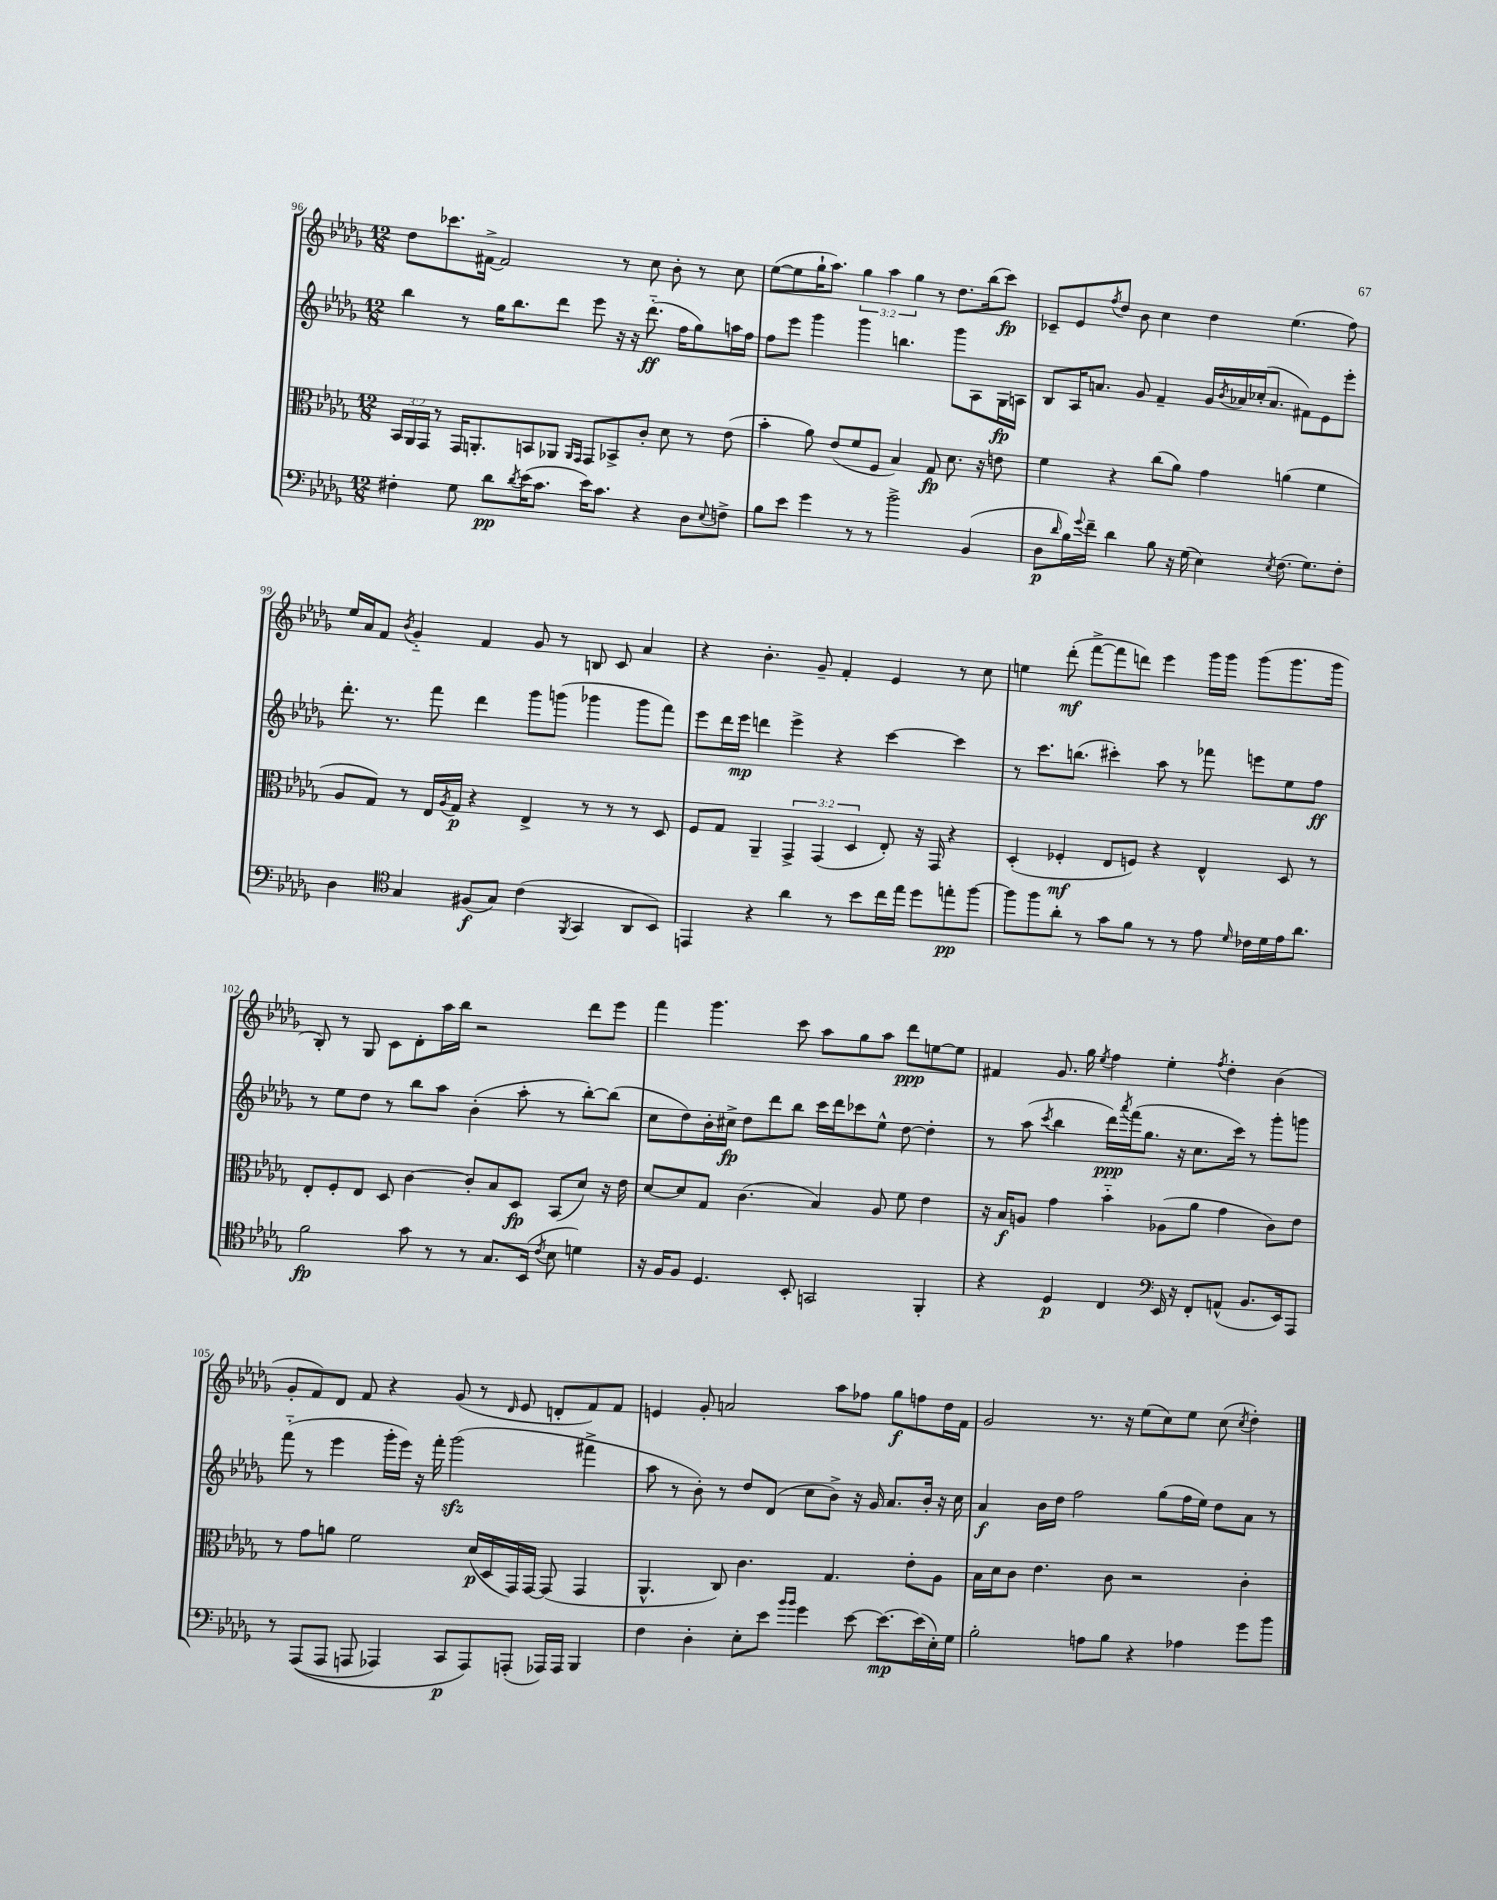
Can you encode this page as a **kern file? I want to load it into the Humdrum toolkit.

**kern	**dynam	**kern	**dynam	**kern	**dynam	**kern	**dynam
*part4	*part4	*part3	*part3	*part2	*part2	*part1	*part1
*staff4	*staff4	*staff3	*staff3	*staff2	*staff2	*staff1	*staff1
*clefF4	*	*clefC3	*	*clefG2	*	*clefG2	*
*k[b-e-a-d-g-]	*	*k[b-e-a-d-g-]	*	*k[b-e-a-d-g-]	*	*k[b-e-a-d-g-]	*
*M12/8	*	*M12/8	*	*M12/8	*	*M12/8	*
=96	=96	=96	=96	=96	=96	=96	=96
4F#X'\	.	24BB-/LL	.	4bb-\	.	8dd-\L	.
.	.	24AA-/	.	.	.	.	.
.	.	24GG-/JJ	.	.	.	.	.
.	.	8r	.	.	.	8.ccc-X\	.
8G-\	.	16GG-/KL	.	8r	.	.	.
.	.	8.AAn'/	.	.	.	[16f#X^\Jk	.
8d-\L	pp	.	.	16gg-\KL	.	2f#/]	.
.	.	.	.	8.bb-\	.	.	.
8qd-/	.	.	.	.	.	.	.
(16e-\K	.	8BBn/	.	.	.	.	.
8.c\J	.	.	.	.	.	.	.
.	.	8AA-X/J	.	8ddd-\J	.	.	.
.	.	16qqAA-/LL	.	.	.	.	.
.	.	16qqGG-/JJ	.	.	.	.	.
16e-\KL)	.	8GG-/L	.	8eee-\	.	.	.
8.c\J	.	.	.	.	.	.	.
.	.	8BB-X^/	.	16r	.	8r	.
.	.	.	.	16r	.	.	.
4r	.	8c'/J	.	(8.ddd-\	ff	8cc\	.
.	.	8d-\	.	.	.	8b-'\	.
.	.	.	.	16ff\KL	.	.	.
8D-\L	.	8r	.	8gg-\)	.	8r	.
8qqE-/	.	.	.	.	.	.	.
8Fn^\J	.	(8e-\	.	16aan\L	.	8cc\	.
.	.	.	.	16ff\JJ	.	.	.
=97	=97	=97	=97	=97	=97	=97	=97
8B-\L	.	4b-'\	.	8ff\L	.	([8ee-\L	.
8e-\J	.	.	.	8eee-\J	.	8ee-\]	.
4g-\	.	8a-\)	.	4ggg-\	.	16gg-`\K	.
.	.	.	.	.	.	8.aa-\J)	.
.	.	(8e-/L	.	.	.	.	.
8r	.	8f/	.	4ggg-\	.	6gg-\	.
8r	.	8F/J	.	.	.	.	.
.	.	.	.	.	.	6aa-\	.
2b-^\	.	4B-/)	.	4.bbn\	.	.	.
.	.	.	.	.	.	6gg-\	.
.	.	8G-/	fp	.	.	8r	.
.	.	8.d-\	.	8ggg-\L	.	8.dd-\L	.
(4BB-/	.	.	.	8A-\	.	.	.
.	.	16r	.	.	.	(16bb-\k	.
.	.	8en\	.	16G-\L	fp	8ccc\J)	fp
.	.	.	.	16An\JJ	.	.	.
=98	=98	=98	=98	=98	=98	=98	=98
8D-\L	p	4f\	.	8B-/L	.	8c-X~/L	.
16qqd-/	.	.	.	.	.	.	.
16B-\L)	.	.	.	16A-/K	.	8e-/	.
8qqg-/	.	.	.	.	.	.	.
16f~\JJ	.	.	.	8.an/J	.	.	.
.	.	.	.	.	.	8qff/	.
4d-\	.	4r	.	.	.	8dd-/J	.
.	.	.	.	8g-/	.	8b-\	.
8B-\	.	(8cc\L	.	4f~/	.	4cc\	.
16r	.	8a-\J)	.	.	.	.	.
(16G-\	.	.	.	.	.	.	.
4E-\)	.	4g-\	.	16g-/LL	.	4dd-\	.
.	.	.	.	8qb-/	.	.	.
.	.	.	.	16a-X/	.	.	.
.	.	.	.	(16cc-X'/J	.	.	.
.	.	.	.	8.a-/J	.	.	.
8qE-/	.	.	.	.	.	.	.
(8.F\	.	(4an\	.	.	.	(4.ee-\	.
.	.	.	.	8f#X\L)	.	.	.
8.G-\L)	.	.	.	.	.	.	.
.	.	4f\	.	8e-\	.	.	.
8F'\J	.	.	.	8eee-'\J	.	8ff\)	.
!!LO:LB:g=z
=99	=99	=99	=99	=99	=99	=99	=99
4D-\	.	8A-/L	.	8.ddd-'\	.	16ee-/LL	.
.	.	.	.	.	.	16a-/J	.
.	.	8G-/J)	.	.	.	8f/J	.
.	.	.	.	8.r	.	.	.
*clefC4	*	*	*	*	*	*	*
.	.	.	.	.	.	8qb-/	.
4G-/	.	8r	.	.	.	4g-/	.
.	.	16E-/LL	.	8fff\	.	.	.
.	.	8qA-/	.	.	.	.	.
.	.	16G-/JJ	p	.	.	.	.
(8F#X/L	f	4r	.	4ddd-\	.	4f/	.
8G-/J)	.	.	.	.	.	.	.
(4c\	.	4E-^/	.	8ggg-\L	.	8g-/	.
.	.	.	.	(8gggn\J	.	8r	.
8qFF/	.	.	.	.	.	.	.
4GG-/	.	8r	.	4ggg-X\	.	8Bn/	.
.	.	8r	.	.	.	8c/	.
8AA-/L	.	8r	.	8ggg-\L	.	4a-/	.
8BB-/J)	.	8D-/	.	8fff\J)	.	.	.
=100	=100	=100	=100	=100	=100	=100	=100
4EEn/	.	8F/L	.	8eee-\L	.	4r	.
.	.	8G-/J	.	16ddd-\L	.	.	.
.	.	.	.	16eee-\JJ	mp	.	.
4r	.	4AA-~/	.	4dddn\	.	4.b-'\	.
4a-\	.	6GG-^/	.	4eee-^\	.	.	.
.	.	.	.	.	.	8g-~/	.
.	.	(6GG-/	.	.	.	.	.
8r	.	.	.	4r	.	4f'/	.
.	.	6D-/	.	.	.	.	.
8b-\L	.	.	.	.	.	.	.
16cc\L	.	8E-'/)	.	[4ccc\	.	4e-/	.
16ee-\JJ	.	.	.	.	.	.	.
8dd-\L	.	16r	.	.	.	.	.
.	.	16GG-/	.	.	.	.	.
8een'\	pp	4r	.	4ccc\]	.	8r	.
[8ff\J	.	.	.	.	.	8cc\	.
=101	=101	=101	=101	=101	=101	=101	=101
8ff\L]	.	(4D-'/	.	8r	.	4een\	.
8ff\	.	.	.	8.ccc\L	.	.	.
8a-'\J	.	4F-X'/	mf	.	.	(8ddd-'\	mf
.	.	.	.	(8.bbn\J	.	.	.
8r	.	.	.	.	.	[8fff^\L	.
8g-\L	.	8E-/L	.	4ccc#X'\)	.	8fff\]	.
8f\J	.	8Fn/J)	.	.	.	8dddn\J)	.
8r	.	4r	.	8aa-\	.	4eee-\	.
8r	.	.	.	8r	.	.	.
8e-\	.	4E-^^/	.	8fff-X\	.	16ggg-\LL	.
.	.	.	.	.	.	16ggg-\JJ	.
16qqd-/	.	.	.	.	.	.	.
16c-X\LL	.	.	.	8eeen\L	.	(8ggg-\L	.
16d-\	.	.	.	.	.	.	.
16e-\J	.	8D-/	.	8ee-\	.	8.ggg-\	.
8.a-\J	.	.	.	.	.	.	.
.	.	8r	.	8ff\J	ff	.	.
.	.	.	.	.	.	16ggg-\Jk	.
!!LO:LB:g=z
=102	=102	=102	=102	=102	=102	=102	=102
2f\	fp	8E-'/L	.	8r	.	8B-'/)	.
.	.	8F'/	.	8ee-\L	.	8r	.
.	.	8E-/J	.	8dd-\J	.	8G-/	.
.	.	8D-/	.	8r	.	8c\L	.
8g-\	.	[4c\	.	8bb-\L	.	8d-'\	.
8r	.	.	.	8aa-\J	.	16aa-\L	.
.	.	.	.	.	.	16bb-\JJ	.
8r	.	8c'/L]	.	(4b-'\	.	2r	.
8.G-/L	.	8B-/	.	.	.	.	.
.	.	8D-/J	fp	8aa-'\	.	.	.
(16BB-/Jk	.	.	.	.	.	.	.
8qc/	.	.	.	.	.	.	.
8B-\	.	(8BB-/L	.	8r	.	.	.
4dn\)	.	8d-/J)	.	[8bb-'\L)	.	8ddd-\L	.
.	.	16r	.	(8bb-\J]	.	8eee-\J	.
.	.	16e-\	.	.	.	.	.
=103	=103	=103	=103	=103	=103	=103	=103
16r	.	[8d-/L	.	8cc\L	.	4fff\	.
16F/KL	.	.	.	.	.	.	.
8F/J	.	8d-/]	.	8dd-\)	.	.	.
4.D-/	.	8G-/J	.	16b-'\L	.	4.ggg-\	.
.	.	.	.	16cc#X^\JJ	fp	.	.
.	.	(4.c\	.	8dd-\L	.	.	.
.	.	.	.	8ddd-\	.	.	.
8BB-'/	.	.	.	8bb-\J	.	8ccc\	.
2GGn/	.	4B-/)	.	16ccc\LL	.	8aa-\L	.
.	.	.	.	16ddd-\J	.	.	.
.	.	.	.	8ccc-X\	.	8gg-\	.
.	.	8A-/	.	8ee-^^\J	.	8aa-\J	.
.	.	8f\	.	[8dd-\	.	8ddd-\L	ppp
4FF'/	.	4e-\	.	4dd-'\]	.	[8een\	.
.	.	.	.	.	.	8ee\J]	.
=104	=104	=104	=104	=104	=104	=104	=104
4r	.	16r	.	8r	.	4f#X/	.
.	.	16B-/KL	f	.	.	.	.
.	.	8An/J	.	(8aa-\	.	.	.
.	.	.	.	8qccc/	.	.	.
4D-/	p	4g-\	.	4bb-\	.	8.g-/	.
.	.	.	.	.	.	16gg-\	.
.	.	.	.	.	.	8qee-/	.
4C/	.	4b-\	.	16ddd-\LL)	ppp	4ff\	.
.	.	.	.	8qaaa-/	.	.	.
.	.	.	.	(16fff\J	.	.	.
.	.	.	.	8.gg-\J	.	.	.
*clefF4	*	*	*	*	*	*	*
16EE-/	.	(8A-X\L	.	.	.	4ee-'\	.
16r	.	.	.	16r	.	.	.
8FF'/L	.	8a-\J	.	8.cc\L	.	.	.
.	.	.	.	.	.	8qff/	.
(8AAn^^/J	.	4g-\	.	.	.	4dd-'\	.
.	.	.	.	16ccc\Jk)	.	.	.
8.BB-/L	.	.	.	8r	.	.	.
.	.	8c\L)	.	8ggg-'\L	.	(4b-\	.
16EE-/k)	.	.	.	.	.	.	.
8AAA-/J	.	8e-\J	.	8gggn\J	.	.	.
!!LO:LB:g=z
=105	=105	=105	=105	=105	=105	=105	=105
8r	.	8r	.	(8fff\	.	8g-'/L	.
((8AAA-/L	.	8g-\L	.	8r	.	8f/)	.
8AAA-/J	.	8an\J	.	4eee-\	.	8d-/J	.
8AAAn/	.	2f\	.	.	.	8f/	.
4AAA-X/)	.	.	.	16ggg-'\LL	.	4r	.
.	.	.	.	16eee-\JJ)	.	.	.
.	.	.	.	16r	.	.	.
.	.	.	.	16fff'\	.	.	.
8CC/L	p	.	.	(2ggg-zz\	.	(8g-/	.
8AAA-/)	.	(16d-/LL	p	.	.	8r	.
.	.	16D-/	.	.	.	.	.
.	.	.	.	.	.	16qqd-/	.
(8AAAn'/J	.	16GG-/)	.	.	.	8e-/	.
.	.	[16GG-/JJ	.	.	.	.	.
16AAA-X/LL)	.	(8GG-/]	.	.	.	8dn'/L	.
16AAA-/JJ	.	.	.	.	.	.	.
4BBB-/	.	4GG-/	.	4fff#X^\	.	8f/)	.
.	.	.	.	.	.	8f/J	.
=106	=106	=106	=106	=106	=106	=106	=106
4F\	.	4.AA-^^/	.	8aa-\	.	4en/	.
.	.	.	.	8r	.	.	.
4D-'\	.	.	.	8b-'\)	.	8g-'/	.
.	.	8C/)	.	8r	.	2an/	.
8E-'\L	.	4.c\	.	8dd-/L	.	.	.
8e-\J	.	.	.	(8d-/J	.	.	.
16qqb-/LL	.	.	.	.	.	.	.
16qqb-/JJ	.	.	.	.	.	.	.
4g-\	.	.	.	8cc\L	.	.	.
.	.	4.G-/	.	8b-^\J)	.	8aa-\L	.
[8e-\	.	.	.	16r	.	8ff-X\J	.
.	.	.	.	16g-/	.	.	.
8.e-\L_	mp	.	.	8.a-/L	.	8gg-\L	f
.	.	8e-'\L	.	.	.	8ffn\	.
(16e-\L]	.	.	.	16b-'/Jk	.	.	.
16E-'\)	.	8A-\J	.	16r	.	16dd-\L	.
16G-\JJ	.	.	.	16cc\	.	16f\JJ	.
=107	=107	=107	=107	=107	=107	=107	=107
2B-'\	.	16B-\LL	.	4a-/	f	2g-/	.
.	.	16d-\J	.	.	.	.	.
.	.	8c\J	.	.	.	.	.
.	.	4.e-\	.	16b-\LL	.	.	.
.	.	.	.	16dd-\JJ	.	.	.
.	.	.	.	2ff\	.	.	.
8An\L	.	.	.	.	.	8.r	.
8B-\J	.	8c\	.	.	.	.	.
.	.	.	.	.	.	16r	.
4r	.	2r	.	.	.	(8ee-\L	.
.	.	.	.	(8gg-\L	.	8cc\)	.
4A-X\	.	.	.	16ff\L	.	8ee-\J	.
.	.	.	.	16ee-\JJ)	.	.	.
.	.	.	.	8dd-\L	.	(8cc\	.
.	.	.	.	.	.	8qcc/	.
8g-\L	.	4c'\	.	8a-\J	.	4dd-'\)	.
8b-\J	.	.	.	8r	.	.	.
==	==	==	==	==	==	==	==
*-	*-	*-	*-	*-	*-	*-	*-
